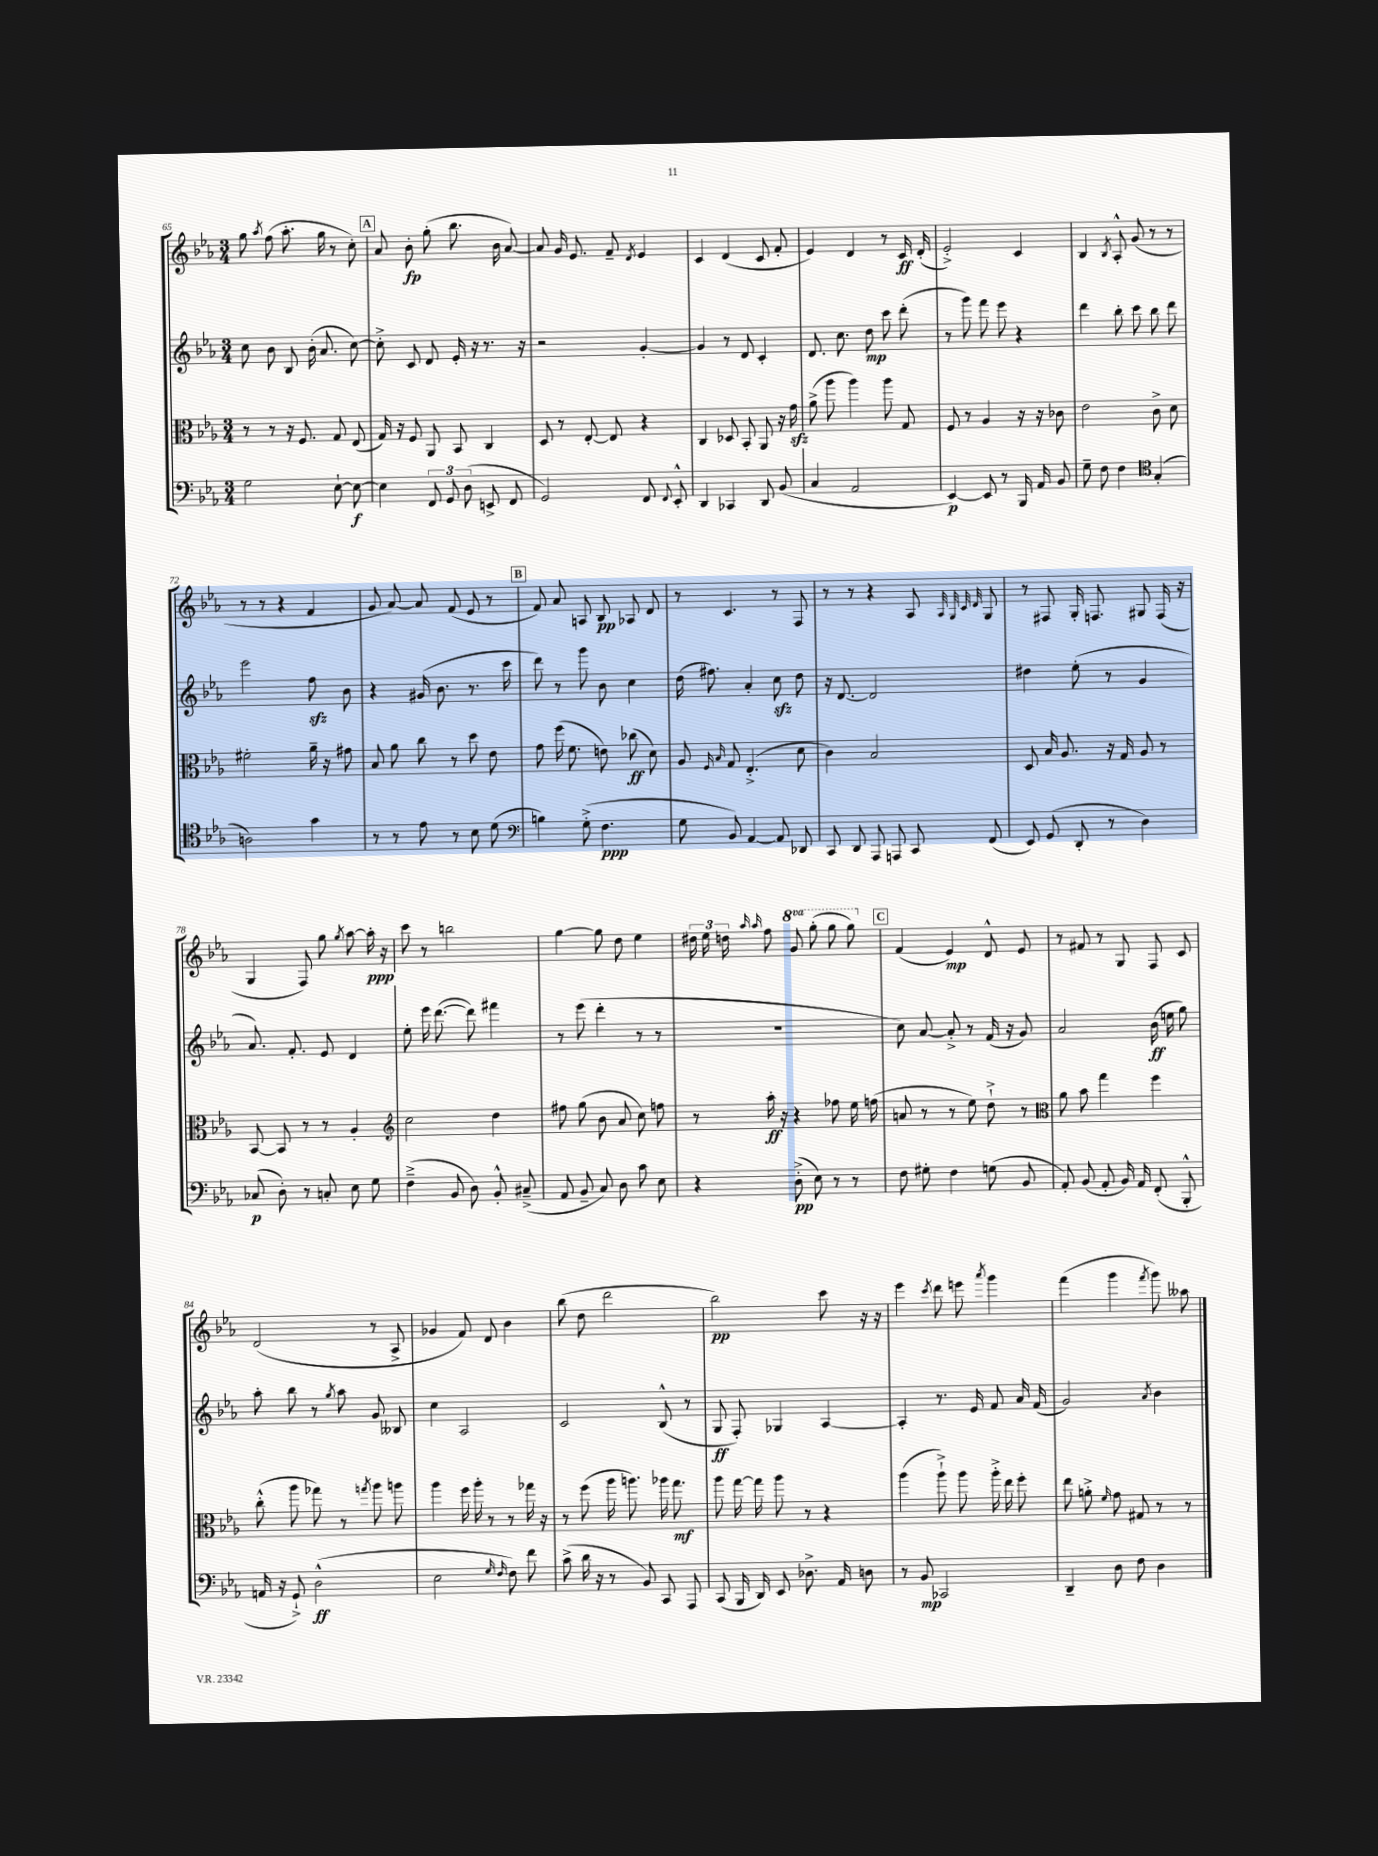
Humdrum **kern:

**kern	**dynam	**kern	**dynam	**kern	**dynam	**kern	**dynam
*part4	*part4	*part3	*part3	*part2	*part2	*part1	*part1
*staff4	*staff4	*staff3	*staff3	*staff2	*staff2	*staff1	*staff1
*clefF4	*	*clefC3	*	*clefG2	*	*clefG2	*
*k[b-e-a-]	*	*k[b-e-a-]	*	*k[b-e-a-]	*	*k[b-e-a-]	*
*M3/4	*	*M3/4	*	*M3/4	*	*M3/4	*
=65	=65	=65	=65	=65	=65	=65	=65
2G\	.	8r	.	8cc\	.	8gg\	.
.	.	.	.	.	.	8qaa-/	.
.	.	8r	.	8b-\	.	(8ff\	.
.	.	16r	.	8B-/	.	8.aa-'\	.
.	.	8.F/	.	.	.	.	.
.	.	.	.	(16b-'\	.	.	.
.	.	.	.	8.a-/	.	16gg\	.
[8E-`\	.	8G/	.	.	.	8r	.
8E-\_	f	(8E-/	.	[8cc\)	.	8cc'\)	.
!!LO:REH:place=s1:t=A
=66	=66	=66	=66	=66	=66	=66	=66
4E-\]	.	16G/)	.	8cc'^\]	.	8a-/	.
.	.	16r	.	.	.	.	.
.	.	8F/	.	8c/	.	8b-'\	fp
12FF/	.	8AA-/	.	8d/	.	(8gg'\	.
12GG/	.	.	.	.	.	.	.
.	.	8BB-/	.	16e-'/	.	8.bb-\	.
(12D\	.	.	.	.	.	.	.
.	.	.	.	16r	.	.	.
8EEn^/	.	4C/	.	8.r	.	.	.
.	.	.	.	.	.	16b-\	.
8FF/	.	.	.	.	.	[8a-/)	.
.	.	.	.	16r	.	.	.
=67	=67	=67	=67	=67	=67	=67	=67
2GG/)	.	8D/	.	2r	.	8a-/]	.
.	.	8r	.	.	.	16g/	.
.	.	.	.	.	.	8.e-/	.
.	.	[8E-'/	.	.	.	.	.
.	.	8E-/]	.	.	.	8f~/	.
.	.	.	.	.	.	8qd/	.
8FF/	.	4r	.	[4g'/	.	4e-/	.
8qqFF/	.	.	.	.	.	.	.
8EE-'^^/	.	.	.	.	.	.	.
=68	=68	=68	=68	=68	=68	=68	=68
4DD/	.	4C/	.	4g/]	.	4c/	.
4CC-X/	.	8D-X/	.	8r	.	(4d/	.
.	.	8BB-'/	.	8d/	.	.	.
8DD/	.	8AA-/	.	4c'/	.	8c/	.
(8BB-/	.	16r	.	.	.	8f'/	.
.	.	16gzz\	.	.	.	.	.
=69	=69	=69	=69	=69	=69	=69	=69
4C/	.	(8a-^\	.	8.d/	.	4e-/)	.
.	.	8aa-\	.	.	.	.	.
.	.	.	.	8.cc\	.	.	.
2AA-/	.	4aa-\)	.	.	.	4d/	.
.	.	.	.	8dd\	mp	.	.
.	.	8aa-\	.	8ccc\	.	8r	.
.	.	8G/	.	(8ddd'\	.	16c/	ff
.	.	.	.	.	.	(16d'/	.
=70	=70	=70	=70	=70	=70	=70	=70
[4EE-/)	p	8F/	.	8r	.	2e-'^/)	.
.	.	8r	.	8ggg\)	.	.	.
8EE-/]	.	4A-/	.	8fff\	.	.	.
8r	.	.	.	8eee-\	.	.	.
16BBB-/	.	16r	.	4r	.	4c/	.
16AA-/	.	16r	.	.	.	.	.
8BB-/	.	8c-X\	.	.	.	.	.
=71	=71	=71	=71	=71	=71	=71	=71
8G~\	.	2e-\	.	4ddd\	.	4B-/	.
8F\	.	.	.	.	.	.	.
.	.	.	.	.	.	8qB-/	.
4F\	.	.	.	8bb-'\	.	8A-'^^/	.
.	.	.	.	8ccc\	.	(8g/	.
*clefC4	*	*	*	*	*	*	*
(4G'/	.	8c^\	.	8bb-\	.	8r	.
.	.	8d\	.	8ddd\	.	8r	.
!!LO:LB:g=z
=72	=72	=72	=72	=72	=72	=72	=72
2An\)	.	2f#X'\	.	2eee-\	.	8r	.
.	.	.	.	.	.	8r	.
.	.	.	.	.	.	4r	.
4g\	.	16a-~\	.	8ffzz\	.	4f/	.
.	.	16r	.	.	.	.	.
.	.	8g#X\	.	8b-\	.	.	.
=73	=73	=73	=73	=73	=73	=73	=73
8r	.	8B-/	.	4r	.	8g/	.
8r	.	8a-\	.	.	.	[8a-/)	.
8e-\	.	8cc\	.	(16g#X/	.	8a-/]	.
.	.	.	.	8.b-\	.	.	.
8r	.	8r	.	.	.	(8f/	.
8B-\	.	8dd\	.	8.r	.	8e-/	.
(8d\	.	8e-\	.	.	.	8r	.
.	.	.	.	16ccc\	.	.	.
!!LO:REH:place=s1:t=B
=74	=74	=74	=74	=74	=74	=74	=74
*clefF4	*	*	*	*	*	*	*
4Bn\)	.	8g\	.	8ddd\)	.	8f/)	.
.	.	(16ff\	.	8r	.	8a-/	.
.	.	8.f\	.	.	.	.	.
(8G'^\	.	.	.	8ggg\	.	8An/	.
4.F\	ppp	8en\)	.	8b-\	.	8B-/	pp
.	.	(8cc-X\	ff	4cc\	.	8A-X/	.
.	.	8d\)	.	.	.	8d/	.
=75	=75	=75	=75	=75	=75	=75	=75
8G\	.	8A-/	.	(16dd\	.	8r	.
.	.	.	.	8.ff#X\)	.	.	.
.	.	16qqF/	.	.	.	.	.
.	.	16qqB-/	.	.	.	.	.
8BB-/)	.	8G/	.	.	.	4.c/	.
[4AA-/	.	(4.E-'^/	.	4a-'/	.	.	.
8AA-/]	.	.	.	8cczz\	.	8r	.
8DD-X/	.	8d\	.	8dd\	.	8F/	.
=76	=76	=76	=76	=76	=76	=76	=76
8CC/	.	4c\)	.	16r	.	8r	.
.	.	.	.	[8.d/	.	.	.
8DD/	.	.	.	.	.	8r	.
8AAA-/	.	2B-/	.	2d/]	.	4r	.
8AAAn/	.	.	.	.	.	.	.
8CC/	.	.	.	.	.	8A-/	.
.	.	.	.	.	.	32qqA-/	.
.	.	.	.	.	.	32qqG/	.
.	.	.	.	.	.	32qqc/	.
.	.	.	.	.	.	32qqd/	.
(8FF/	.	.	.	.	.	8G/	.
=77	=77	=77	=77	=77	=77	=77	=77
8EE-/)	.	8D/	.	4dd#X\	.	8r	.
(8GG/	.	16B-/	.	.	.	8F#X/	.
.	.	8.A-/	.	.	.	.	.
8DD'/	.	.	.	(8ee-'\	.	16G'/	.
.	.	.	.	.	.	8.Fn/	.
8r	.	16r	.	8r	.	.	.
.	.	16G/	.	.	.	.	.
4D\)	.	8A-/	.	4g/	.	8G#X/	.
.	.	8r	.	.	.	(16F/	.
.	.	.	.	.	.	16r	.
!!LO:LB:g=z
=78	=78	=78	=78	=78	=78	=78	=78
(8C-X/	p	[8BB-/	.	8.a-/)	.	4G/	.
8D'\)	.	8BB-/]	.	.	.	.	.
.	.	.	.	8.f'/	.	.	.
8r	.	8r	.	.	.	8F/)	.
8Cn'/	.	8r	.	8e-/	.	8gg\	.
.	.	.	.	.	.	8qgg/	.
8E-\	.	4A-'/	.	4d/	.	[8aa-\	.
8G\	.	.	.	.	.	16aa-'\]	ppp
.	.	.	.	.	.	16r	.
=79	=79	=79	=79	=79	=79	=79	=79
*	*	*clefG2	*	*	*	*	*
(4F~^\	.	2cc\	.	8ee-'\	.	8ccc\	.
.	.	.	.	16eee-\	.	8r	.
.	.	.	.	([8.ddd\	.	.	.
8BB-/	.	.	.	.	.	2bbn\	.
8D\)	.	.	.	8ddd\])	.	.	.
8BB-'^^/	.	4dd\	.	4fff#X\	.	.	.
(8C#X~^/	.	.	.	.	.	.	.
=80	=80	=80	=80	=80	=80	=80	=80
8AA-/	.	8ff#X\	.	8r	.	[4gg\	.
8BB-~/	.	(8gg\	.	(8eee-\	.	.	.
8C/)	.	8b-\	.	4ddd'\	.	8gg\]	.
8D\	.	8a-/	.	.	.	8dd\	.
8c\	.	8cc\)	.	8r	.	4ee-\	.
8E-\	.	8ffn\	.	8r	.	.	.
=81	=81	=81	=81	=81	=81	=81	=81
4r	.	8r	.	2.r	.	24dd#X\	.
.	.	.	.	.	.	24ee-\	.
.	.	.	.	.	.	24ddn\	.
.	.	.	.	.	.	16qqaa-/	.
.	.	.	.	.	.	16qqaa-/	.
.	.	16aa-'\	ff	.	.	8ff\	.
.	.	16r	.	.	.	.	.
*	*	*	*	*	*	*8va	*
(8D'^\	pp	4r	.	.	.	8gg/	.
8E-\)	.	.	.	.	.	(8ggg'\	.
8r	.	8ff-X\	.	.	.	8ggg\	.
8r	.	16ee-\	.	.	.	8ggg\)	.
.	.	(16ffn\	.	.	.	.	.
!!LO:REH:place=s1:t=C
=82	=82	=82	=82	=82	=82	=82	=82
*	*	*	*	*	*	*X8va	*
8F\	.	8an/	.	8cc\)	.	(4f/	.
8G#X'\	.	8r	.	[8a-/	.	.	.
4F\	.	8r	.	8a-'^/]	.	4e-/)	mp
.	.	8ee-\)	.	8r	.	.	.
(8Gn\	.	8dd`^\	.	(16f/	.	8d^^/	.
.	.	.	.	16r	.	.	.
8BB-/	.	8r	.	8g/)	.	8e-/	.
=83	=83	=83	=83	=83	=83	=83	=83
*	*	*clefC3	*	*	*	*	*
8AA-'/)	.	8a-\	.	2a-/	.	8r	.
(8BB-/	.	8b-\	.	.	.	8f#X/	.
8AA-'/	.	4gg\	.	.	.	8r	.
16BB-/)	.	.	.	.	.	8G/	.
16AA-/	.	.	.	.	.	.	.
(8FF'/	.	4ff\	.	(16b-\	ff	8F/	.
.	.	.	.	16een\	.	.	.
8BBB-'^^/	.	.	.	8gg\)	.	8c/	.
!!LO:LB:g=z
=84	=84	=84	=84	=84	=84	=84	=84
16AAn/	.	(8cc'^^\	.	8aa-'\	.	(2d/	.
16r	.	.	.	.	.	.	.
8GG`^/)	.	8aa-\	.	8bb-\	.	.	.
(2D^^\	ff	8gg-X\)	.	8r	.	.	.
.	.	.	.	8qgg/	.	.	.
.	.	8r	.	8aa-\	.	.	.
.	.	8qggn/	.	.	.	.	.
.	.	8aa-\	.	8g/	.	8r	.
.	.	8aan\	.	8B--X/	.	8A-^/	.
=85	=85	=85	=85	=85	=85	=85	=85
2E-\	.	4aa-\	.	4cc\	.	4g-X/	.
.	.	16ff\	.	2A-/	.	8f/)	.
.	.	16aa-'\	.	.	.	.	.
.	.	8r	.	.	.	8d/	.
16qqG/	.	.	.	.	.	.	.
16qqF/	.	.	.	.	.	.	.
8F\)	.	8r	.	.	.	4b-\	.
8f\	.	16gg-X\	.	.	.	.	.
.	.	16r	.	.	.	.	.
=86	=86	=86	=86	=86	=86	=86	=86
(8c^\	.	8r	.	2c/	.	(8bb-\	.
16d\	.	(8ff\	.	.	.	8dd\	.
16r	.	.	.	.	.	.	.
8r	.	16aa-\	.	.	.	2ddd\	.
.	.	8.aan\)	.	.	.	.	.
8BB-/)	.	.	.	.	.	.	.
8CC/	.	16aa-X\	.	(8B-^^/	.	.	.
.	.	8.gg\	mf	.	.	.	.
8AAA-/	.	.	.	8r	.	.	.
=87	=87	=87	=87	=87	=87	=87	=87
(8CC/	.	8aa-\	.	8G/	ff	2bb-\)	pp
16BBB-/	.	[16gg\	.	8F'/)	.	.	.
16DD/)	.	16gg\]	.	.	.	.	.
8EE-/	.	8aa-\	.	4G-X/	.	.	.
8.D-X^\	.	8r	.	.	.	.	.
.	.	4r	.	[4A-/	.	8ccc\	.
16AA-/	.	.	.	.	.	.	.
8Dn\	.	.	.	.	.	16r	.
.	.	.	.	.	.	16r	.
=88	=88	=88	=88	=88	=88	=88	=88
8r	.	(4aa-\	.	4A-'/]	.	4eee-\	.
8BB-/	mp	.	.	.	.	.	.
.	.	.	.	.	.	8qccc/	.
2CC-X/	.	8aa-`^\)	.	8.r	.	8ddd\	.
.	.	8aa-\	.	.	.	8eeen\	.
.	.	.	.	16e-/	.	.	.
.	.	.	.	.	.	8qaaa-/	.
.	.	16aa-'^\	.	8f/	.	4ggg\	.
.	.	16ee-\	.	.	.	.	.
.	.	8ff'\	.	16a-/	.	.	.
.	.	.	.	(16f/	.	.	.
=89	=89	=89	=89	=89	=89	=89	=89
4DD~/	.	8ee-\	.	2g/)	.	(4fff\	.
.	.	8an'^\	.	.	.	.	.
.	.	16qqf/	.	.	.	.	.
8D\	.	8g\	.	.	.	4ggg\	.
8F\	.	8G#X/	.	.	.	.	.
.	.	.	.	8qa-/	.	8qfff/	.
4D\	.	8r	.	4b-\	.	8ggg\)	.
.	.	8r	.	.	.	8aa--X\	.
==	==	==	==	==	==	==	==
*-	*-	*-	*-	*-	*-	*-	*-
